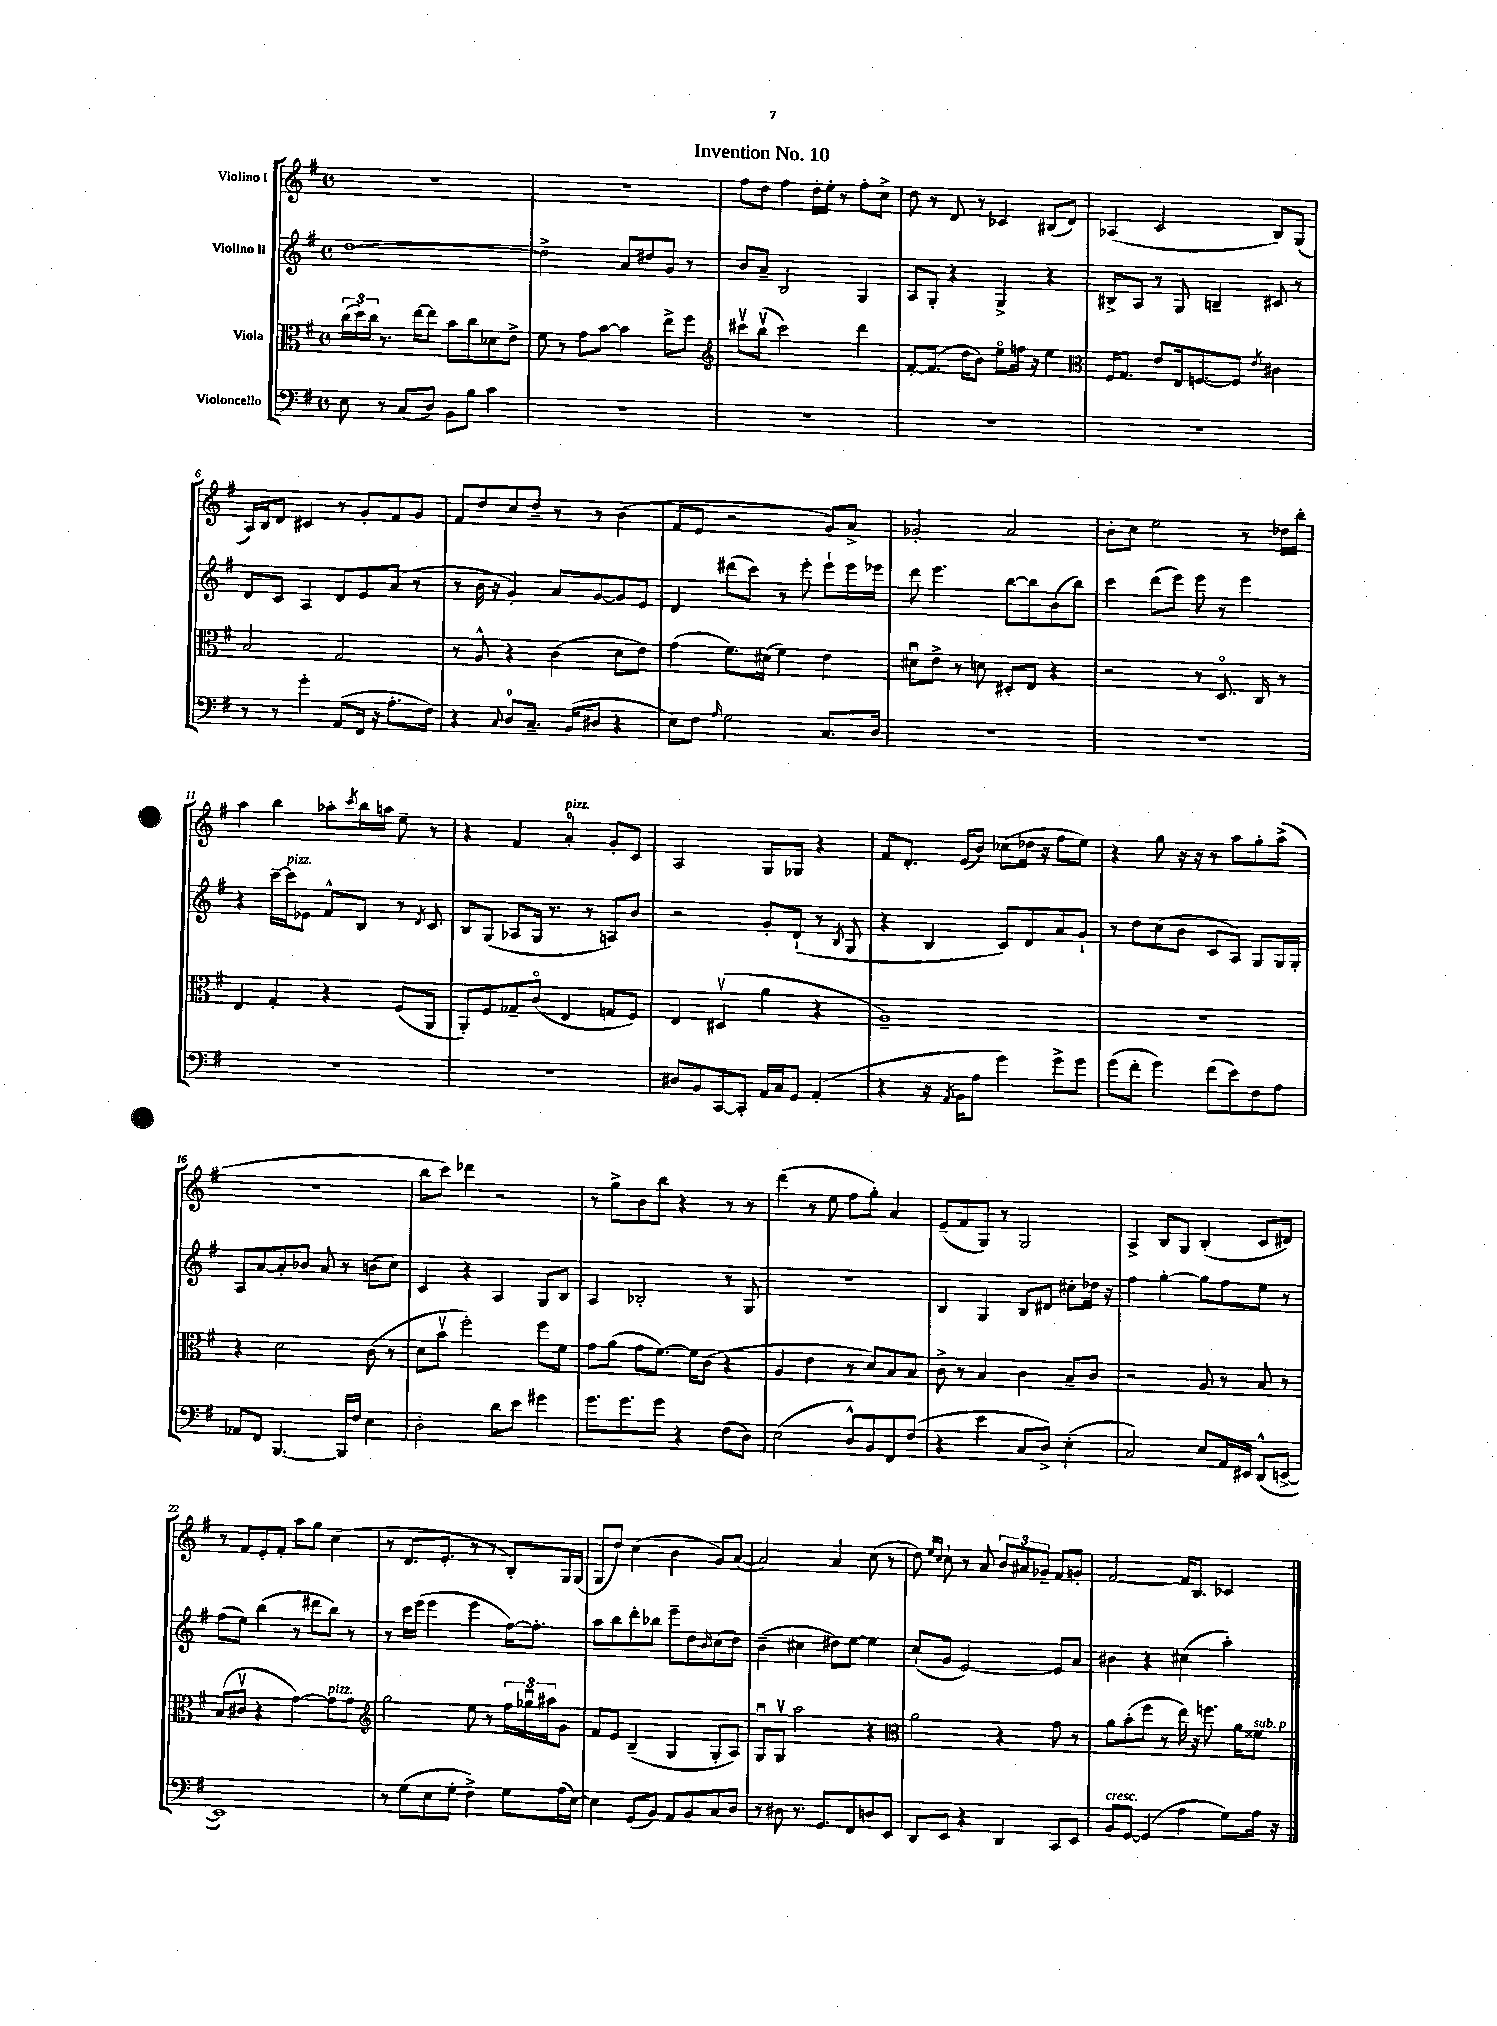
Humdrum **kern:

**kern	**kern	**kern	**kern
*staff4	*staff3	*staff2	*staff1
*clefF4	*clefC3	*clefG2	*clefG2
*k[f#]	*k[f#]	*k[f#]	*k[f#]
*M4/4	*M4/4	*M4/4	*M4/4
*met(c)	*met(c)	*met(c)	*met(c)
8E\	(24cc\LL	[1dd	1r
.	24dd\)	.	.
.	24cc\JJ	.	.
8r	8.r	.	.
(8C/L	.	.	.
.	[16ee\LK	.	.
8D/J)	8ee\]J	.	.
8BB\L	8b\L	.	.
8B\J	8cc\	.	.
4c\	8d-\	.	.
.	8e^\J	.	.
=	=	=	=
1r	8f#\	2dd^\]	1r
.	8r	.	.
.	8g\L	.	.
.	[8b\J	.	.
.	4b\]	8a/L	.
.	.	8dd#/	.
.	8ee^\L	8g/J	.
.	8ff#\J	8r	.
=	=	=	=
*	*clefG2	*	*
1r	8ccc#v\L	8b/L	8ff#\L
.	(8bbv\J	8a~/J	8dd\J
.	2ccc#\)	2B/	4ff#\
.	.	.	16dd'\LL
.	.	.	16ee'\JJ
.	.	.	8r
.	4ddd\	4G/	8ff#'\L
.	.	.	8cc^\J
=	=	=	=
1r	[8f#'/L	8A/L	8dd\
.	(8.f#/]J	8G'/J	8r
.	.	4r	8d/
.	16dd\LK	.	.
.	8b\J)	.	8r
.	8eeo\L	4G^/	4c-/
.	16ff\Jk	.	.
.	16r	.	.
.	4ee\	4r	(8B#/L
.	.	.	8d/J)
=	=	=	=
*	*clefC3	*	*
1r	16F#/LK	8B#^/L	(4A-/
.	8.G/J	.	.
.	.	8A/J	.
.	8e/L	8r	2c/
.	16E/k	8G/	.
.	[8.F/	.	.
.	.	4B~/	.
.	8F/]J	.	.
.	8qe/	.	.
.	4c#\	8c#/	8B/L)
.	.	8r	(8G/J
=	=	=	=
8r	2B/	8d/L	16A/LL)
.	.	.	16B/J
8r	.	8c/J	8d/J
4g'\	.	4A/	4c#/
(8AA/L	2G/	8d/L	8r
16FF#/Jk	.	8e/	8g'/L
16r	.	.	.
8.A'\L	.	(8a/J	8f#/
.	.	8r	8g/J
16F#\Jk)	.	.	.
=	=	=	=
4r	8r	8r	8f#/L
.	8A^^/	16b\	8dd/
.	.	16r	.
8qqC/	.	.	.
8D/L	4r	4g'/)	8cc/
8.C~/J	.	.	8dd~/J
.	(4c\	8a/L	8r
(16BB/LK	.	.	.
8D#/J	.	[8g/	8r
4r	8d\L	8g/]	(4b\
.	8e\J)	8e/J	.
=	=	=	=
8E\L)	(4g\	4d/	8f#/L
8F#\J	.	.	8e/J
16qqA/	.	.	.
2G\	8.f#\L)	(8ddd#\L	2r
.	.	8ccc\J)	.
.	(16d#\Jk	.	.
.	4f#\)	8r	.
.	.	8eee'\	.
8.C/L	4e\	8eee`\L	8g/L)
.	.	16eee\L	8a^/J
16D/Jk	.	16eee-\JJ	.
=	=	=	=
1r	8d#u\L	8ddd\	2g-'/
.	8e^\J	4.eee\	.
.	8r	.	.
.	8d\	.	.
.	8D#'/L	[8bb\L	2a/
.	8E/J	8bb\]	.
.	4r	(8b\	.
.	.	8bb\J)	.
=	=	=	=
1r	2r	4ccc\	8b'\L
.	.	.	8cc\J
.	.	(8ddd\L	2ee\
.	.	8eee\J)	.
.	8r	8eee\	.
.	8.Do/	8r	.
.	.	4eee\	8r
.	16C/	.	.
.	8r	.	16dd-\LL
.	.	.	16bb'\JJ
=	=	=	=
1r	4E/	4r	4aa\
.	4G'/	[16ccc~\LL	4bb\
.	.	16ccc\]J	.
.	.	8e-\J	.
.	4r	8f#^^/L	8aa-'\L
.	.	.	8qccc/
.	.	8B/J	16bb\L
.	.	.	16aa\JJ
.	(8F#/L	8r	8ee~\
.	.	8qd/	.
.	8AA/J	8c/	8r
=	=	=	=
1r	8AA'/L)	8B/L	4r
.	8F#/	(8G/J	.
.	8G-~/	8A-/L	4f#/
.	(8co/J	16G/Jk	.
.	.	8.r	.
.	4E/	.	4a'/
.	.	8r	.
.	8G/L	8A/L)	8g'/L
.	8F#/J)	8b/J	8c/J
=	=	=	=
8D#/L	4E/	2r	2A/
8BB/	.	.	.
[8CC/	(4D#v/	.	.
8CC'/]J	.	.	.
16AA/LL	4a\	8g'/L	8G/L
16C/J	.	.	.
8GG/J	.	(8d`/J	8G-/J
(4AA'/	4r	8r	4r
.	.	8qB/	.
.	.	8G/	.
=	=	=	=
4r	1A~)	4r	8f#/L
.	.	.	8.d'/J
16r	.	4B/	.
8qAA/	.	.	.
16BB\LK	.	.	(16e/LK
8A\J	.	.	8b/J)
4g\)	.	8c/L)	(8cc-\L
.	.	8d/	16dd-\Jk
.	.	.	16r
8g^\L	.	8a/	8ff#\L
8g\J	.	8g`/J	8ee\J)
=	=	=	=
(8g\L	1r	8r	4r
8f#'\J	.	8dd\L	.
4g\)	.	(8cc\	8gg\
.	.	8b\J	16r
.	.	.	16r
(8f#\L	.	8c/L	8r
8e\)	.	8A/J)	8aa\L
8F#\	.	8G/L	8gg'\
8A\J	.	16G/L	(8aa^\J
.	.	16G'/JJ	.
=	=	=	=
8AA-/L	4r	8A/L	1r
8FF#/J	.	[8a/	.
[4.BBB/	2d\	8a'/]	.
.	.	8b-/J	.
.	.	8a/	.
16BBB/]LL	.	8r	.
16F#/JJ	.	.	.
4E\	(8c\	(8b\L	.
.	8r	8cc\J)	.
=	=	=	=
2D'\	8d\L	4c/	8bb\L
.	8bv\J	.	8ccc\J)
.	2ff#'\)	4r	4ddd-\
8d\L	.	4A/	2r
8e\J	.	.	.
4g#\	8ff#\L	8G/L	.
.	8f#\J	8B/J	.
=	=	=	=
8.g\L	8g\L	4A/	8r
.	(8a\J	.	8gg^\L
8.g\	.	.	.
.	8g\L	2B-'/	8b\
8g\J	[8.f#\J)	.	8bb\J
4r	.	.	4r
.	16f#\]LK	.	.
.	(8c\J	.	.
(8F#\L	4r	8r	8r
8D\J)	.	8G/	8r
=	=	=	=
(2E\	4A/	1r	(4ddd\
.	4e\	.	8r
.	.	.	8ee\
8D^^/L)	8r	.	8ff#\L
8BB/	8d/L)	.	8gg'\J)
8FF#/	8B/	.	4a/
(8F#/J	8B/J	.	.
=	=	=	=
4r	8c^\	4B/	(8e~/L
.	8r	.	8f#/
4e\	4B/	4G/	8G/J)
.	.	.	8r
8C/L	4c\	8B/L	2G/
8D^/J)	.	8d#/J	.
(4E'\	8B~/L	8cc#'\L	.
.	8c/J	16dd-\Jk	.
.	.	16r	.
=	=	=	=
2C/)	2r	4ff#\	4A^/
.	.	[4gg'\	8B/L
.	.	.	8G/J
8E/L	8A/	8gg\]L	(4B'/
16AA/L	8r	8ff#\	.
16EE#/JJ	.	.	.
(8DD^^/L	8B/	8ee\J	8c/L
[8EE^/J	8r	8r	8d#/J)
=	=	=	=
1EE])	(8B/L	(8ff#\L	8r
.	8c#v/J	8ee\J)	8f#/L
.	4r	(4bb\	8e'/
.	.	.	8f#'/J
.	[4g\)	8r	8aa\L
.	.	8ddd#\L	8gg\J
.	8g\]L	8bb\J)	(4cc\
.	8g\J	8r	.
=	=	=	=
*	*clefG2	*	*
8r	2gg\	8r	8r
(8G\L	.	16ccc\LL	8.d/L
.	.	(16eee\JJ	.
8E\	.	4eee\	.
.	.	.	8.e'/J
8G'\J	.	.	.
4F#^\)	8ee\	4eee\	8r
.	8r	.	8r
8G\L	24ff#\LL	[16ff#\LK)	8B'/L)
.	24gg-u\	.	.
.	.	8.ff#'\]J	.
.	24aa#\J	.	.
(16A\L	8g\J	.	16G/L
[16E\JJ)	.	.	(16G/JJ
=	=	=	=
4E\]	8f#/L	8aa\L	8G/L
.	8e/J	8bb\	8dd/J)
(8GG/L	(4B~/	8ddd'\	(4cc\
8BB/J)	.	8bb-\J	.
8AA/L	4G/	8eee~\L	4b\
8BB/	.	8dd\	.
.	.	16qqb/	.
8C/	8G'/L	(8cc\	8g/L)
8D/J	8A/J)	8dd\J)	([8a/J
=	=	=	=
8r	8Gu/L	(4b~\	2a/])
8D#\	8Gv/J	.	.
8.r	2aa\	4cc#\	.
8.GG/L	.	.	.
.	.	8dd#\L)	4a/
8FF#/	.	[8ee\J	.
8D/	4r	4ee\]	(8cc\
8EE/J	.	.	8r
=	=	=	=
*	*clefC3	*	*
8DD/L	2a\	(8cc`/L	8dd\)
.	.	.	16qqee/LL
.	.	.	16qqcc/JJ
8EE/J	.	8g/J	8cc`\
4r	.	[2e/)	8r
.	.	.	8a/
4DD/	4r	.	12b/L
.	.	.	12a#/
.	.	.	12g-~/J
8CC/L	8g\	8e/]L	8f#/L
8EE/J	8r	8a/J	8g'/J
=	=	=	=
8BB/L	8a\L	4b#\	[2f#/
[8GG/J	(8b'\	.	.
(4GG/]	8ff#\J	4r	.
.	8r	.	.
4A\	16ee\)	(4cc#\	16f#/]LK
.	16r	.	8.B/J
.	8.ff\	.	.
8G\L)	.	4aa'\)	4c-/
.	16a\LK	.	.
16A\Jk	8f##\J	.	.
16r	.	.	.
==	==	==	==
*-	*-	*-	*-
